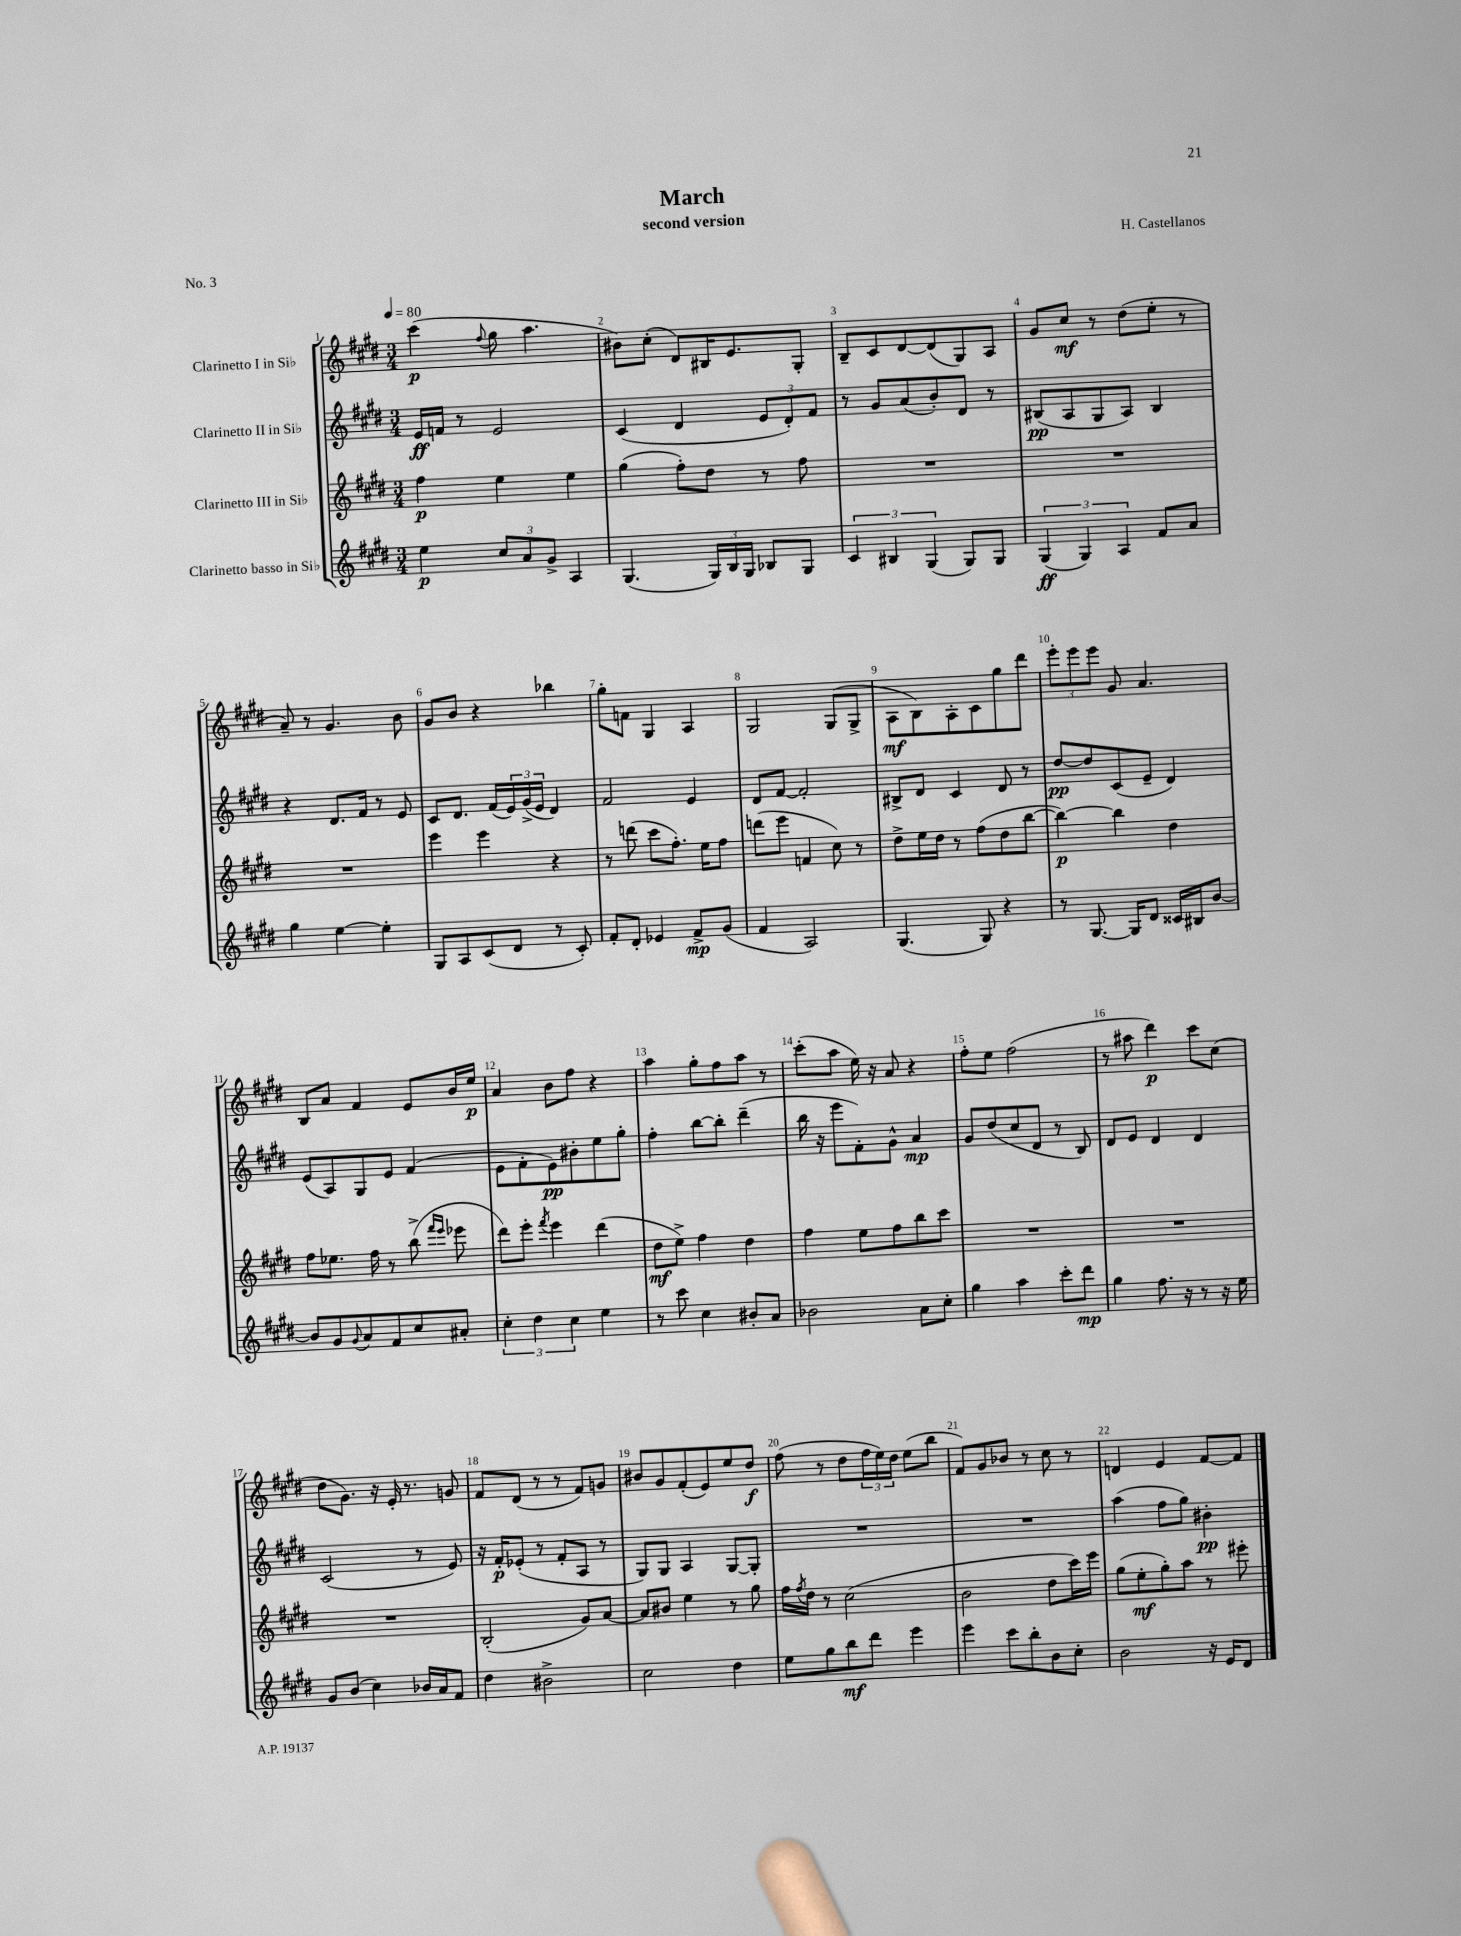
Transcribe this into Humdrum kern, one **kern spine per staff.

**kern	**kern	**kern	**kern
*staff4	*staff3	*staff2	*staff1
*clefG2	*clefG2	*clefG2	*clefG2
*k[f#c#g#d#]	*k[f#c#g#d#]	*k[f#c#g#d#]	*k[f#c#g#d#]
*M3/4	*M3/4	*M3/4	*M3/4
*MM80	*MM80	*MM80	*MM80
4ee	4ff#	16e	(4ccc#
.	.	16f	.
.	.	8r	.
.	.	.	8qqff#
12cc#	4ee	2e	8gg#
12a	.	.	.
.	.	.	4.aa
12g#^	.	.	.
4A	4ee	.	.
=	=	=	=
(4.G#	(4gg#	(4c#	8b#)
.	.	.	(8cc#'
.	8ff#')	4d#	8d#)
24G#)	8dd#	.	16B#
24B	.	.	.
.	.	.	8.e
24G#	.	.	.
8B-	8r	12e	.
.	.	12d#')	.
8G#	8ff#	.	8G#'
.	.	12f#	.
=	=	=	=
6c#	2.r	8r	8B~
.	.	8g#	8c#
6B#	.	.	.
.	.	(8a	[8d#
(6G#	.	.	.
.	.	8b')	(8d#]
8G#)	.	8d#	8G#)
8G#	.	8r	8A
=	=	=	=
(6G#	2.r	(8B#	8g#
.	.	8A	8cc#
6G#)	.	.	.
.	.	8G#	8r
6A	.	.	.
.	.	8A)	(8dd#
8f#	.	4B#	8ee'
8a	.	.	8r
=	=	=	=
4gg#	2.r	4r	8a~)
.	.	.	8r
[4ee	.	8.d#	4.g#
.	.	16f#	.
4ee']	.	8r	.
.	.	8e	8b
=	=	=	=
8G#	4eee	8c#	8g#
8A	.	8.d#	8b
(8c#	4eee	.	4r
.	.	(16f#	.
8d#	.	24e)	.
.	.	(24g#^	.
.	.	24e	.
8r	4r	4d#)	4bb-
8c#')	.	.	.
=	=	=	=
8f#'	8r	2f#	8gg#'
8d#'	(8ddd	.	8f
4e-	8ccc#	.	4G#
.	8.ff#')	.	.
8f#^	.	4e	4A
.	16ee	.	.
(8g#	8ff#	.	.
=	=	=	=
4f#	(8ddd	8d#	2G#
.	8eee	[8f#	.
2A)	4f	2f#']	.
.	8cc#)	.	(8G#
.	8r	.	8G#^
=	=	=	=
(4.G#	8dd#^	8B#^	8A
.	16ee	8d#	8B)
.	16dd#	.	.
.	8r	4c#	8A'
8G#)	(8ff#	.	8c#
4r	8dd#	8d#	8gg#
.	[8bb	8r	8ddd#
=	=	=	=
8r	4bb_)	[8dd#	12eee'
.	.	.	12eee
[8.G#	.	8dd#]	.
.	.	.	12eee
.	4bb]	(8c#	8g#
16G#]	.	.	.
8d#	.	8e~	4.a
16c##	4dd#	4d#)	.
16B#	.	.	.
[8b	.	.	.
=	=	=	=
8b]	8ff#	(8e	8B
8g#	8.ee-	8A)	8a
8qqg#	.	.	.
8a	.	8G#	4f#
.	16ff#	.	.
8f#	8r	8e	.
8cc#	(8bb^	(4f#	8e
.	16qqfff#	.	.
.	16qqeee	.	.
8a#'	8eee-	.	16b
.	.	.	16ee
=	=	=	=
6cc#'	8ddd#)	8e	4a
.	8eee'	8f#'	.
6dd#	.	.	.
.	8qfff#	.	.
.	4eee	8e)	8b
6cc#	.	.	.
.	.	8b#'	8ff#
4ee	(4ddd#	8ee	4r
.	.	8gg#'	.
=	=	=	=
8r	8dd#	4ff#'	4aa
8ccc#	8ee^)	.	.
4cc#	4ff#	[8bb	8gg#'
.	.	8bb']	8ff#
8b#'	4dd#	(4ddd#~	8aa
8a	.	.	8r
=	=	=	=
2b-	4ff#	16bb	(8ccc#'
.	.	16r	.
.	.	8eee	8aa
.	8ee	8f#')	16ee)
.	.	.	16r
.	8ff#	8g#^^	8a
8a	8bb	4a	4r
8cc#'	8ccc#	.	.
=	=	=	=
4gg#	2.r	8g#	8ff#'
.	.	(8dd#	8ee
4aa	.	8cc#	(2ff#
.	.	8d#	.
8ccc#'	.	8r	.
8ddd#	.	8B)	.
=	=	=	=
4gg#	2.r	8d#	8r
.	.	8e	8aa#
8.ff#	.	4d#	4ddd#)
16r	.	.	.
8r	.	4d#	8ccc#
16r	.	.	(8cc#
16ee	.	.	.
=	=	=	=
8g#	2.r	(2c#	8dd#
(8b	.	.	8.g#)
4cc#)	.	.	.
.	.	.	16r
.	.	.	16e'
.	.	.	8.r
16b-	.	8r	.
16a	.	.	.
8f#	.	8e)	8g
=	=	=	=
4dd#	(2B'	16r	8f#
.	.	16f#'	.
.	.	(8e-'	(8d#
2b#^	.	8r	8r
.	.	8f#'	8r
.	8g#)	8A	8f#)
.	[8a	8r	8g
=	=	=	=
2cc#	8a]	8G#)	8b#
.	8b#	8G#	8g#
.	4ee	4A	(8f#'
.	.	.	8e)
4dd#	8r	[8G#	8ee
.	8gg#	8G#']	8dd#
=	=	=	=
8ee	16ff#	2.r	(8ff#
.	8qff#	.	.
.	16dd#	.	.
8gg#	8r	.	8r
8bb	(2cc#	.	8dd#
8ddd#	.	.	24ff#
.	.	.	24ee)
.	.	.	24dd#
4eee	.	.	(8ee
.	.	.	8bb
=	=	=	=
4eee	2b	2.r	8f#)
.	.	.	8g#
8ccc#	.	.	8b-
8bb'	.	.	8r
8b	8dd#	.	8cc#
8cc#'	16ccc#)	.	8r
.	16eee	.	.
=	=	=	=
2b	(8gg#	(4aa	4d
.	8ee'	.	.
.	8gg#')	8ff#	4e
.	8aa	8gg#)	.
16r	8r	4b#'	[8f#
16e	.	.	.
8d#	8eee#'	.	8f#]
==	==	==	==
*-	*-	*-	*-
